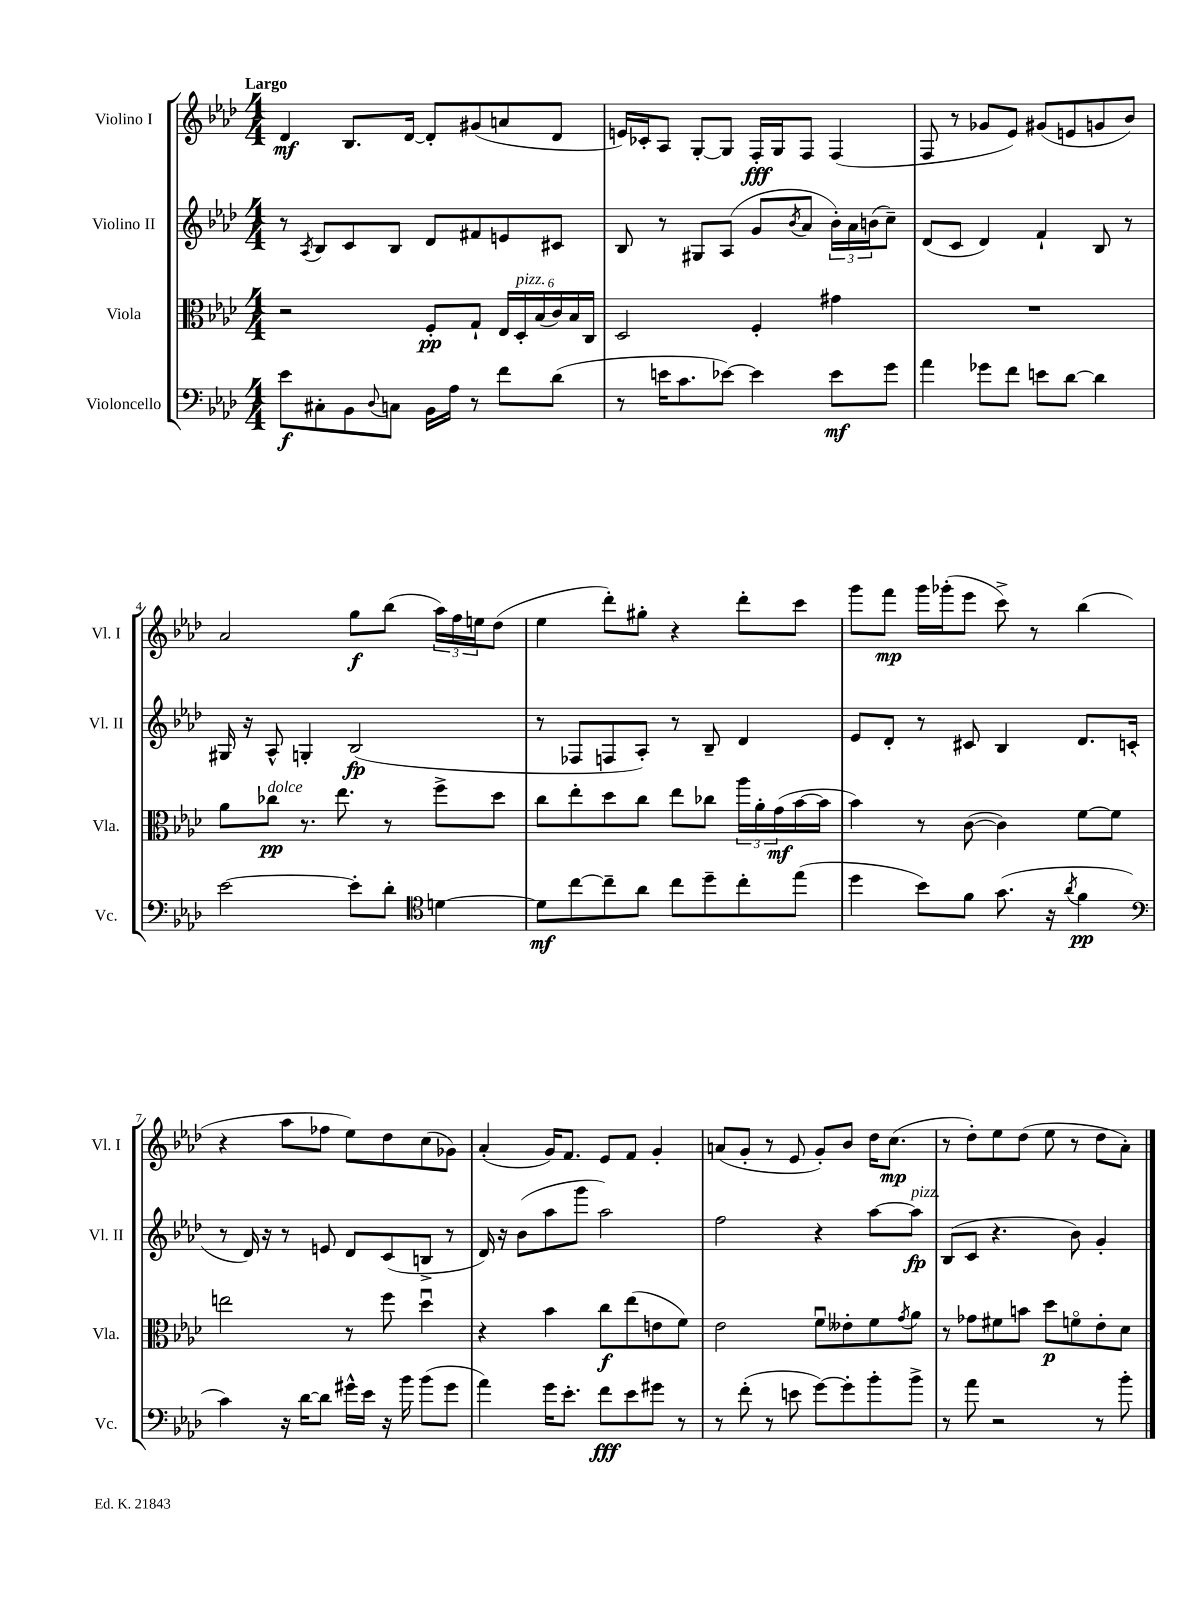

**kern	**dynam	**kern	**dynam	**kern	**dynam	**kern	**dynam
*part4	*part4	*part3	*part3	*part2	*part2	*part1	*part1
*staff4	*staff4	*staff3	*staff3	*staff2	*staff2	*staff1	*staff1
*I"Violoncello	*	*I"Viola	*	*I"Violino II	*	*I"Violino I	*
*I'Vc.	*	*I'Vla.	*	*I'Vl. II	*	*I'Vl. I	*
*clefF4	*	*clefC3	*	*clefG2	*	*clefG2	*
*k[b-e-a-d-]	*	*k[b-e-a-d-]	*	*k[b-e-a-d-]	*	*k[b-e-a-d-]	*
*M4/4	*	*M4/4	*	*M4/4	*	*M4/4	*
=1	=1	=1	=1	=1	=1	=1	=1
!	!	!	!	!	!	!LO:TX:a:B:t=Largo	!
8e-\L	f	2r	.	8r	.	4d-/	mf
.	.	.	.	8qA-/	.	.	.
8C#X'\	.	.	.	8B-/L	.	.	.
8BB-\	.	.	.	8c/	.	8.B-/L	.
8qqD-/	.	.	.	.	.	.	.
8Cn\J	.	.	.	8B-/J	.	.	.
.	.	.	.	.	.	[16d-/Jk	.
16BB-\LL	.	8F'/L	pp	8d-/L	.	8d-'/L]	.
16A-\JJ	.	.	.	.	.	.	.
8r	.	8G`/J	.	8f#X/	.	(8g#X/	.
8f\L	.	24E-/LL	.	8en/	.	8an/	.
!	!	!LO:TX:a:i:t=pizz.	!	!	!	!	!
.	.	24D-'/	.	.	.	.	.
.	.	(24B-/	.	.	.	.	.
(8d-\J	.	24c/)	.	8c#X/J	.	8d-/J	.
.	.	24B-/	.	.	.	.	.
.	.	24C/JJ	.	.	.	.	.
=2	=2	=2	=2	=2	=2	=2	=2
8r	.	2D-/	.	8B-/	.	16en/LL)	.
.	.	.	.	.	.	16c-X'/J	.
16en\KL	.	.	.	8r	.	8A-/J	.
8.c\	.	.	.	.	.	.	.
.	.	.	.	8G#X/L	.	[8G'/L	.
[8e-X\J)	.	.	.	(8A-/J	.	8G/J]	.
4e-\]	.	4F'/	.	8g/L	.	16F'/LL	fff
.	.	.	.	.	.	16G/J	.
.	.	.	.	8qb-/	.	.	.
.	.	.	.	8a-/J	.	8F/J	.
8e-\L	mf	4g#X\	.	24b-'\LL)	.	(4F/	.
.	.	.	.	24a-\	.	.	.
.	.	.	.	(24bn\J	.	.	.
8g\J	.	.	.	8cc~\J)	.	.	.
=3	=3	=3	=3	=3	=3	=3	=3
4a-\	.	1r	.	(8d-/L	.	8F/	.
.	.	.	.	8c/J	.	8r	.
8g-X\L	.	.	.	4d-/)	.	8g-X/L	.
8f\J	.	.	.	.	.	8e-/J)	.
8en\L	.	.	.	4f`/	.	(8g#X/L	.
[8d-\J	.	.	.	.	.	8en/	.
4d-\]	.	.	.	8B-/	.	8gn/	.
.	.	.	.	8r	.	8b-/J)	.
!!LO:LB:g=z
=4	=4	=4	=4	=4	=4	=4	=4
[2e-\	.	8a-\L	.	16G#X/	.	2a-/	.
.	.	.	.	16r	.	.	.
!	!	!LO:TX:a:i:t=dolce	!	!	!	!	!
.	.	8cc-X\J	pp	8A-^^/	.	.	.
.	.	8.r	.	4Gn'/	.	.	.
.	.	8.ee-\	.	.	.	.	.
8e-'\L]	.	.	.	(2B-/	fp	8gg\L	f
8d-'\J	.	8r	.	.	.	(8bb-\J	.
*clefC4	*	*	*	*	*	*	*
[4dn\	.	8ff^\L	.	.	.	24aa-\LL)	.
.	.	.	.	.	.	24ff\	.
.	.	.	.	.	.	24een\J	.
.	.	8dd-\J	.	.	.	(8dd-\J	.
=5	=5	=5	=5	=5	=5	=5	=5
8d\L]	mf	8cc\L	.	8r	.	4ee-\	.
[8cc\	.	8ee-'\	.	8F-X/L	.	.	.
8cc~\]	.	8dd-\	.	8Fn/	.	8ddd-'\L)	.
8a-\J	.	8cc\J	.	8A-'/J)	.	8gg#X'\J	.
8cc\L	.	8ee-\L	.	8r	.	4r	.
8dd-~\	.	8cc-X\J	.	8B-~/	.	.	.
8cc'\	.	24aa-\LL	.	4d-/	.	8ddd-'\L	.
.	.	24a-'\	.	.	.	.	.
.	.	(24g\	mf	.	.	.	.
(8ee-\J	.	[16b-\	.	.	.	8ccc\J	.
.	.	16b-\JJ]	.	.	.	.	.
=6	=6	=6	=6	=6	=6	=6	=6
4dd-\	.	4b-\)	.	8e-/L	.	8ggg\L	.
.	.	.	.	8d-'/J	.	8fff\J	mp
8b-\L)	.	8r	.	8r	.	16ggg\LL	.
.	.	.	.	.	.	(16ggg-X'\J	.
8f\J	.	([8c\	.	8c#X/	.	8eee-\J	.
(8.g\	.	4c\])	.	4B-/	.	8ccc^\)	.
.	.	.	.	.	.	8r	.
16r	.	.	.	.	.	.	.
8qa-/	.	.	.	.	.	.	.
4f\	pp	[8f\L	.	8.d-/L	.	(4bb-\	.
.	.	8f\J]	.	.	.	.	.
.	.	.	.	(16cn'/Jk	.	.	.
!!LO:LB:g=z
=7	=7	=7	=7	=7	=7	=7	=7
*clefF4	*	*	*	*	*	*	*
4c\)	.	2een\	.	8r	.	4r	.
.	.	.	.	16d-/)	.	.	.
.	.	.	.	16r	.	.	.
16r	.	.	.	8r	.	8aa-\L	.
[16d-\KL	.	.	.	.	.	.	.
8d-\J]	.	.	.	8en/	.	8ff-X\J	.
16g#X^^\LL	.	8r	.	8d-/L	.	8ee-\L)	.
16e-\JJ	.	.	.	.	.	.	.
16r	.	8ff\	.	(8c/	.	8dd-\	.
16b-\	.	.	.	.	.	.	.
(8b-\L	.	4dd-u\	.	8Bn^/J	.	(8cc\	.
8g#\J	.	.	.	8r	.	8g-X\J)	.
=8	=8	=8	=8	=8	=8	=8	=8
4a-\)	.	4r	.	16d-/)	.	(4a-'/	.
.	.	.	.	16r	.	.	.
.	.	.	.	(8b-\L	.	.	.
16g\KL	.	4b-\	.	8aa-\	.	16g/KL)	.
8.e-'\J	.	.	.	.	.	8.f/J	.
.	.	.	.	8ggg\J	.	.	.
8f\L	fff	8cc\L	f	2aa-\)	.	8e-/L	.
8e-\	.	(8ee-\	.	.	.	8f/J	.
8g#X\J	.	8en\	.	.	.	4g'/	.
8r	.	8f\J)	.	.	.	.	.
=9	=9	=9	=9	=9	=9	=9	=9
8r	.	2e-\	.	2ff\	.	(8an/L	.
(8f'\	.	.	.	.	.	8g'/J	.
8r	.	.	.	.	.	8r	.
8en\	.	.	.	.	.	8e-/	.
[8g\L)	.	8fu\L	.	4r	.	8g'/L)	.
8g'\]	.	8e--X'\	.	.	.	8b-/J	.
8b-'\	.	8f\	.	[8aa-\L	.	16dd-\KL	.
.	.	.	.	.	.	(8.cc\J	mp
.	.	8qg/	.	.	.	.	.
!	!	!	!	!LO:TX:a:i:t=pizz.	!	!	!
8b-^\J	.	8a-\J	.	8aa-\J]	fp	.	.
=10	=10	=10	=10	=10	=10	=10	=10
8r	.	8r	.	(8B-/L	.	8r	.
8a-\	.	8g-X\L	.	8c/J	.	8dd-'\L)	.
2r	.	8f#X\	.	4.r	.	8ee-\	.
.	.	8bn\J	.	.	.	(8dd-\J	.
.	.	8dd-\L	p	.	.	8ee-\	.
.	.	8fn\	.	8b-\)	.	8r	.
8r	.	8e-'\	.	4g'/	.	8dd-\L	.
8b-'\	.	8d-\J	.	.	.	8a-'\J)	.
==	==	==	==	==	==	==	==
*-	*-	*-	*-	*-	*-	*-	*-
